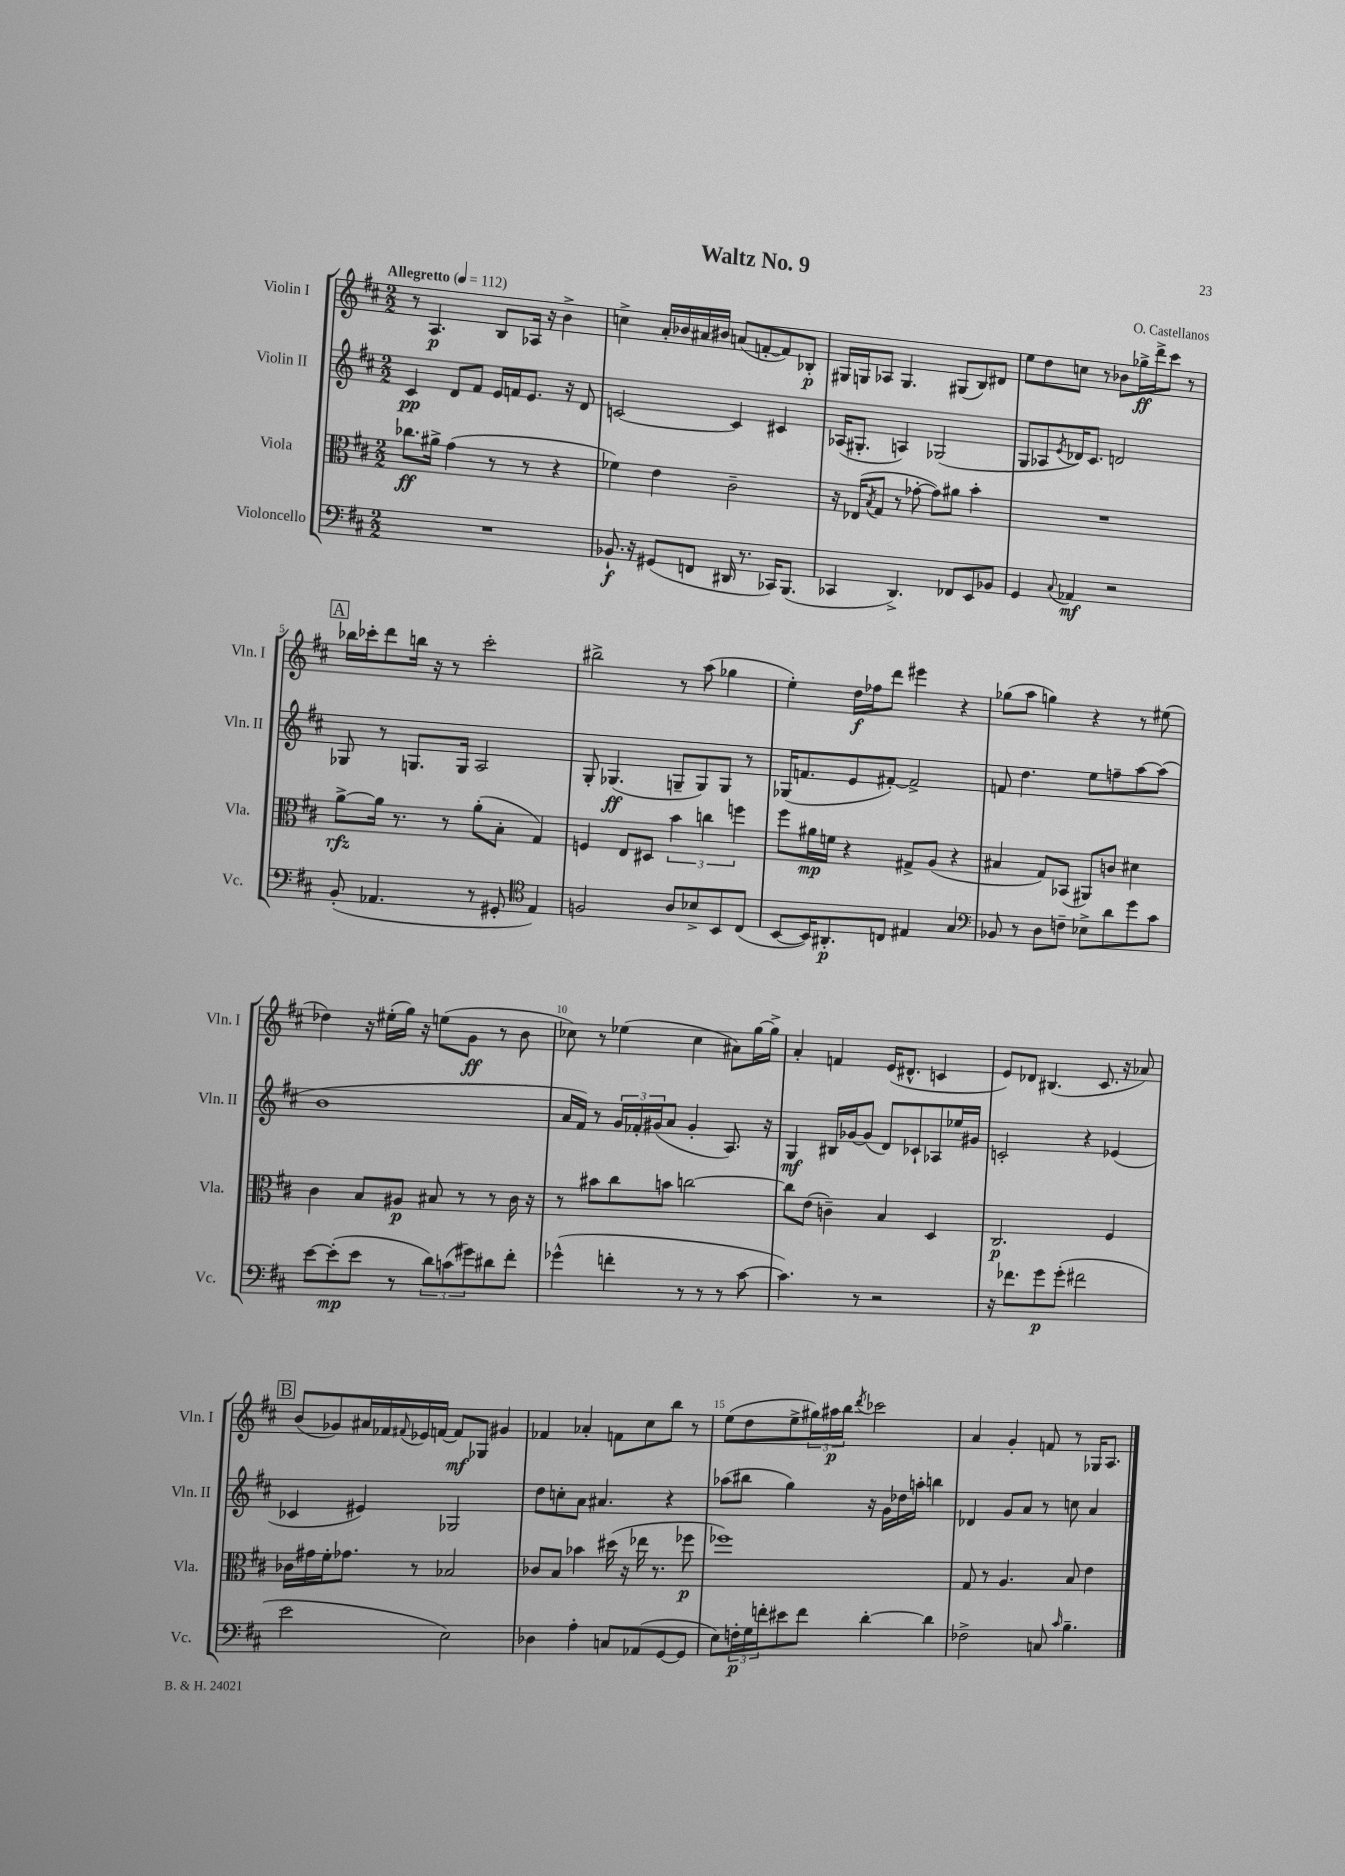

**kern	**kern	**kern	**kern
*staff4	*staff3	*staff2	*staff1
*clefF4	*clefC3	*clefG2	*clefG2
*k[f#c#]	*k[f#c#]	*k[f#c#]	*k[f#c#]
*M2/2	*M2/2	*M2/2	*M2/2
*MM112	*MM112	*MM112	*MM112
1r	8.cc-\L	4c#/	8r
.	.	.	4.A/
.	16a#^\Jk	.	.
.	(4g\	8d/L	.
.	.	8f#/J	.
.	8r	16e/LL	8B/L
.	.	16f/J	.
.	8r	8.e/J	16A-/Jk
.	.	.	16r
.	4r	.	4b^\
.	.	16r	.
.	.	8d/	.
=	=	=	=
8.BB-`/	4f-\)	[2c/	4cc^\
16r	.	.	.
(8GG#/L	4e\	.	16a'/LL
.	.	.	16b-/
8FF/J	.	.	16a#/
.	.	.	16b#/JJ
16DD#/	2c#~\	4c/]	(8a/L
8.r	.	.	.
.	.	.	[8f'/
16CC-/LK)	.	4c#/	8f/])
(8.BBB/J	.	.	.
.	.	.	8B-'/J
=	=	=	=
4CC-/	16r	(16A-/LK	16G#/LL
.	(16E-/LK	8.G#'/J	16G/J
.	8qB/	.	.
.	8G/J	.	8A-/J
4.DD^/)	8r	4A/)	4.G/
.	[8g-'\	.	.
.	8g-\]L)	(2G-/	.
8FF-/L	8a#\J	.	(8G#/L
8EE/	4b'\	.	8B/)
8BB-/J	.	.	8d#/J
=	=	=	=
4GG/	1r	8G/L	8ee\L
.	.	8A-/	8dd\
8qqC#/	.	8qe/	.
4AA-/	.	16d-/K)	8cc\J
.	.	8.c#/J	.
.	.	.	8r
2r	.	2d/	8b-\L
.	.	.	16gg-^\L
.	.	.	16ddd^\J
.	.	.	8ccc#\J
.	.	.	8r
=	=	=	=
(8BB'/	[8a^\L	8G-/	16bb-\LL
.	.	.	16ccc-'\J
4.AA-/	16a\]Jk	8r	8ddd\
.	8.r	.	.
.	.	8.G/L	16bb\Jk
.	.	.	16r
.	8r	.	8r
.	.	16G/Jk	.
8r	(8a'\L	2A/	2ccc-'\
8GG#'/	8B'\J	.	.
*clefC4	*	*	*
4E/)	4G/)	.	.
=	=	=	=
2F/	4F/	8G'/	2bb#^\
.	.	(4.G-/	.
.	8E/L	.	.
.	8D#/J	.	.
8A/L	6b\	8G~/L	8r
8B-^/	.	8G/)	(8aa\
.	6cc\	.	.
8BB/	.	8G/J	4gg-\
.	6ff\	.	.
(8C#/J	.	8r	.
=	=	=	=
[8BB/L	8ff#\L	(16G-/LK	4ee'\)
.	.	8.f/	.
16BB/]K)	16a#\L	.	.
8.AA#'/	16f\JJ	.	.
.	4r	8e/	16dd\LL
.	.	.	16ff-\J
8C/J	.	[8f#'/J)	8ddd\J
4E#/	8G#^/L	2f#^/]	4eee#\
.	(8A/J	.	.
4G/	4r	.	4r
=	=	=	=
*clefF4	*	*	*
8BB-/	4B#/	8f/	(8gg-\L
8r	.	4.dd\	8aa\J
8D\L	8G/L)	.	4gg\)
8F~\J	(8BB-/J	.	.
8E-^\L	8AA#/L)	8ee\L	4r
8d\	8c/J	8ff~\	.
8g\	4d#\	[8aa\	8r
8c#\J	.	(8aa\]J	(8ee#\
=	=	=	=
[8e\L	4c#\	1b	4dd-\)
(8e'\]	.	.	.
8e\J	8B/L	.	16r
.	.	.	(16ee#'\LL
8r	8A#/J	.	16gg\JJ)
.	.	.	16r
12d\L)	8B#/	.	(8ee\L
(12c\	.	.	.
.	8r	.	8g\J
12g#\)	.	.	.
8d#\	8r	.	8r
8f#'\J	16c#\	.	8b\
.	16r	.	.
=	=	=	=
(4g-^^\	8r	16a/LL	8cc-\)
.	.	16f#/JJ)	.
.	8b#\L	8r	8r
4f'\	8cc#\	24g/LL	(4ee-\
.	.	24f-'/	.
.	.	(24g#/J	.
.	8b\J	8a/J	.
8r	[2cc\	4g#'/	4cc-\
8r	.	.	.
8r	.	8.A/)	8a#\L)
[8c#\	.	.	[16gg\L
.	.	16r	16gg^\]JJ
=	=	=	=
4.c#\])	8cc\]L	4G/	4a'/
.	(8e\J	.	.
.	4c~\)	16B#/LL	4f/
.	.	[16g-/J	.
8r	.	(8g-/]J	.
2r	4B/	8d/L)	(16e/LK
.	.	.	8.d#^^/J
.	.	8c-`/	.
.	4D/	8A-/	4c/
.	.	16ee-/L	.
.	.	16g#/JJ	.
=	=	=	=
16r	2.C#/	2c'/	8e/L)
8.f-\L	.	.	.
.	.	.	8d-/J
8g\	.	.	(4.B#/
(8g'\J	.	.	.
2f#\	.	4r	.
.	.	.	8.c#/
.	4F#/	(4e-/	.
.	.	.	16r
.	.	.	8a-/)
=	=	=	=
2e\	16c-\LL	4c-/	(8b/L
.	16g#\	.	.
.	16f#'\J	.	8g-/)
.	8.g-\J	.	.
.	.	4e#/)	16a#/L
.	.	.	16f-/
.	.	.	8qqf#/
.	8r	.	16e-/
.	.	.	[16f/JJ
2E\)	2B-/	2G-/	8f/]L
.	.	.	8G-/J
.	.	.	4g#/
=	=	=	=
4D-\	8c-/L	8dd\L	4f-/
.	8B/J	8cc'\	.
4A'\	4b-\	8a\J	4a-'/
.	.	4.a#/	.
8C/L	(16dd#\	.	8f\L
.	16r	.	.
(8AA-/	16ee-\	.	8cc#\
.	8.r	.	.
[8GG/	.	4r	8bb\J
8GG/]J	8ff-\	.	8r
=	=	=	=
8E\L)	1ff-)	(8aa-\L	(8ee\L
24F'\L	.	8bb#\J	8dd\
24G\	.	.	.
24f'\J	.	.	.
8e#\	.	4gg\)	8ee^\
8f\J	.	.	24gg#\L)
.	.	.	24aa#\
.	.	.	24bb\JJ
.	.	.	8qddd/
[4d'\	.	16r	2ccc-\
.	.	16g\LL	.
.	.	16dd-\	.
.	.	16aa'\JJ	.
4d\]	.	4bb\	.
=	=	=	=
2F-^\	8G/	4d-/	4a/
.	8r	.	.
.	4.A/	8g/L	4g'/
.	.	8a/J	.
8C/	.	8r	8f/
16qqc#/	.	.	.
4.B~\	8B/	8cc\	8r
.	4e\	4a/	16G-/LK
.	.	.	8.A/J
==	==	==	==
*-	*-	*-	*-
